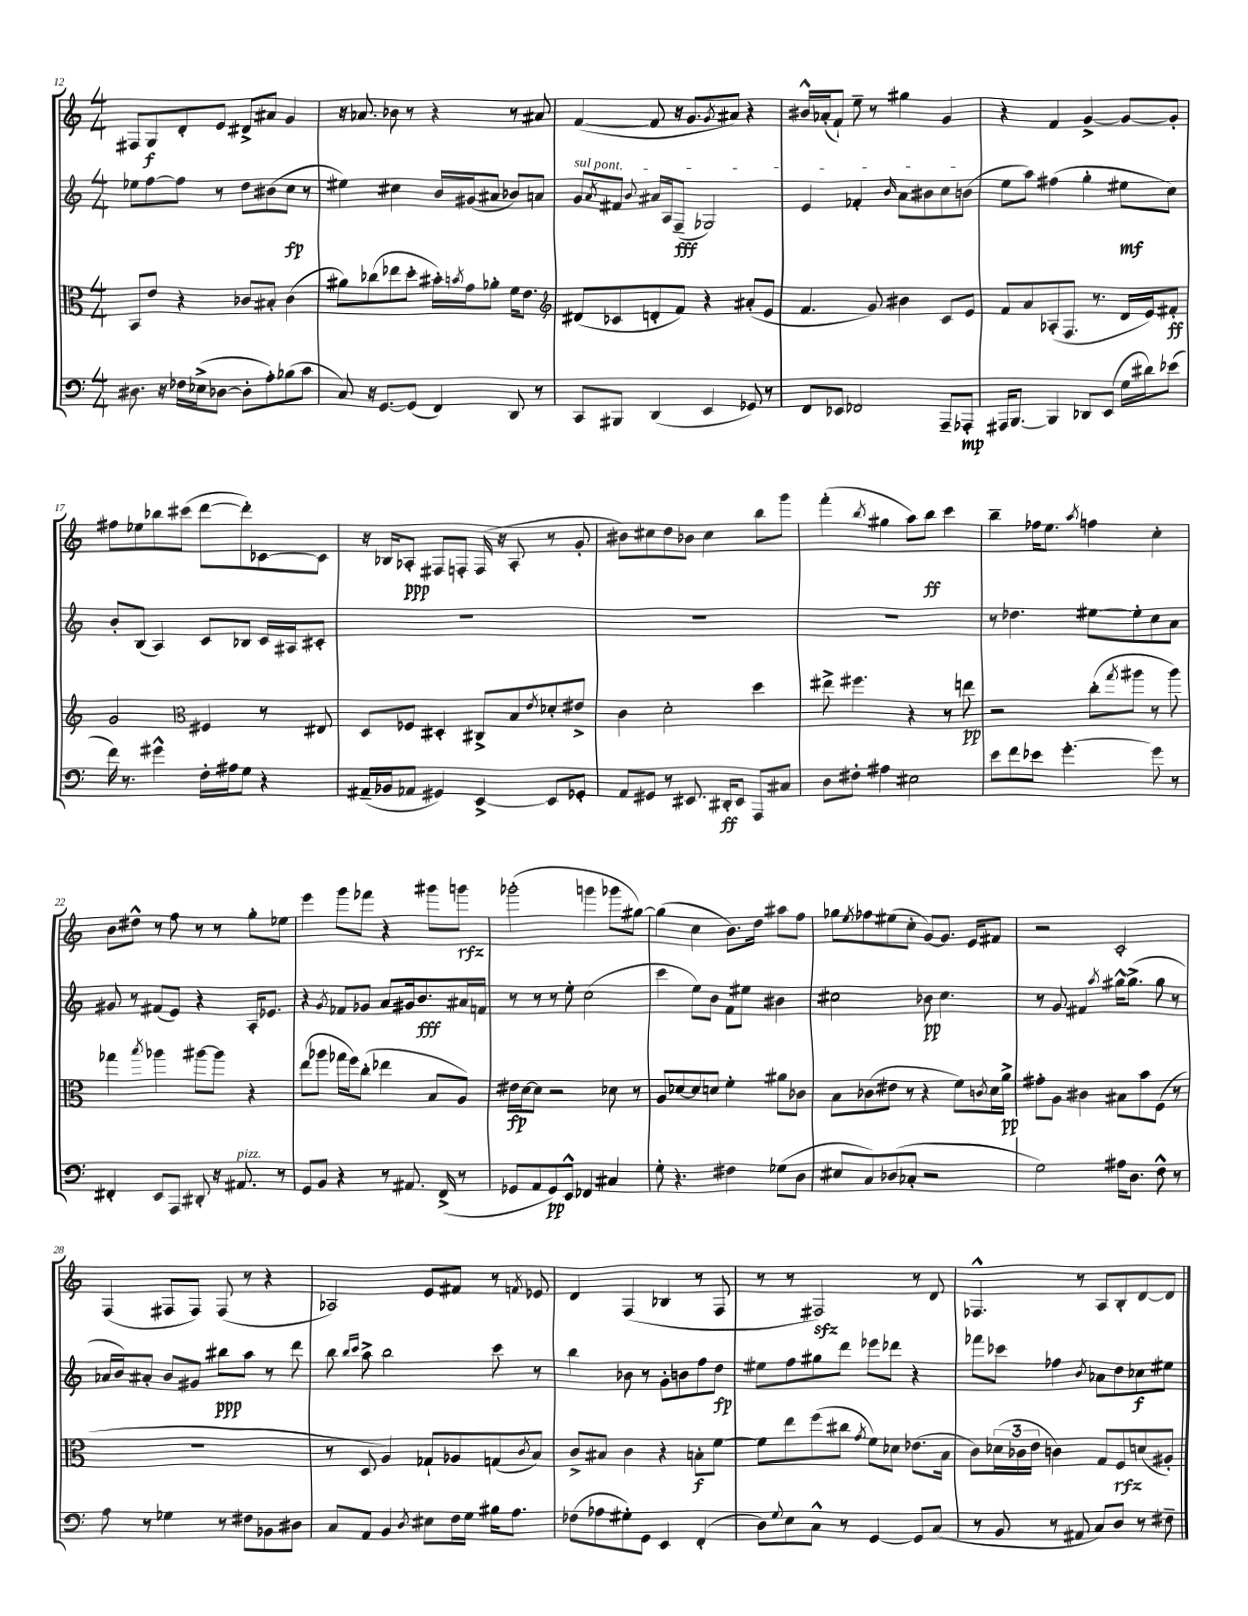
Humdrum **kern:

**kern	**kern	**kern	**kern
*staff4	*staff3	*staff2	*staff1
*clefF4	*clefC3	*clefG2	*clefG2
*k[]	*k[]	*k[]	*k[]
*M4/4	*M4/4	*M4/4	*M4/4
8.D#	8BB	8ee-	8F#
.	8e	[8ff	8G
16r	.	.	.
16F-	4r	8ff]	8d'
(16E-^	.	.	.
[8D-	.	8r	8e
8D-']	8c-	8dd	8d#^
8A')	8B#'	(8b#	8a#
(8B-	(4c-	8cc	4g
8c	.	8r	.
=	=	=	=
8C)	8a#)	4ee#)	16r
.	.	.	8.a-
16r	(8cc-	.	.
[8.GG	.	.	.
.	8ee-	4cc#	8b-
(8GG]	8dd'	.	8r
4FF)	16b#')	16b	4r
.	8qb	.	.
.	16g	(16g#	.
.	8a-'	8a#	.
8DD	16f	8b-)	8r
.	8.e	.	.
8r	.	8a	8a#
=	=	=	=
*	*clefG2	*	*
8CC	(8d#	8g	([4f
.	.	8qa	.
8BBB#	8c-	8f#	.
.	.	8qqb	.
(4DD	8d'	16a#	8f]
.	.	16A	.
.	8f)	(8F~	16r
.	.	.	8.g
4EE	4r	2G-)	.
.	.	.	8qg
.	.	.	8a#)
8GG-)	(8a#'	.	4r
8r	8e	.	.
=	=	=	=
8FF	4.f	4e	16b#^^
.	.	.	(16a-'
8EE-	.	.	8f`)
2FF-	.	4f-'	8ee~
.	8g)	.	8r
.	.	16qqb	.
.	4b#	8a	4gg#
.	.	8b#	.
8AAA~	8c	8cc	4g
8AAA-'	8e	(8b	.
=	=	=	=
16AAA#	8f	8ee	4r
[8.BBB	.	.	.
.	8a	8aa)	.
4BBB]	(8A-'	(4ff#	4f
.	8.F	.	.
8DD-	.	4gg'	[4g^
.	8.r	.	.
(8EE	.	.	.
16G	16d	8ee#	8g_
16d#)	16e)	.	.
(8e-	8f#'	8cc)	8g']
=	=	=	=
16f)	2g	8b'	8ff#
8.r	.	.	.
.	.	(8B	8ee-
4g#^^	.	4A)	8bb-
.	.	.	(8ccc#
*	*clefC3	*	*
16F'	4F#	8c	[8ddd
16A#	.	.	.
8G	.	8B-	8ddd'])
4r	8r	16c	[8c-
.	.	16A#	.
.	8E#	8c#'	8c-]
=	=	=	=
(16AA#~	8D	1r	16r
16BB-	.	.	16B-
8AA-	8F-	.	8A-'
4GG#)	4D#'	.	8F#
.	.	.	8F'
[4EE^	8C#^	.	(16F
.	.	.	16r
.	8B	.	8A-'
.	8qe	.	.
8EE]	8d-'	.	8r
8GG-'	8e#^	.	8g'
=	=	=	=
8AA	4c	1r	8b#)
8GG#	.	.	8cc#
8r	2d'	.	8dd
8.EE#	.	.	8b-
.	.	.	4cc#
16DD#'	.	.	.
8EE#	.	.	.
8AAA	4dd	.	8bb
8C#	.	.	8ggg
=	=	=	=
8D	8ee#^	1r	(4fff'
8F#'	4.ff#	.	.
.	.	.	8qbb
4A#	.	.	4gg#
2E#	4r	.	8aa)
.	.	.	8bb
.	8r	.	4ccc
.	8ee	.	.
=	=	=	=
8e	2r	8r	4bb~
8f	.	4.dd-	.
8e-	.	.	16ff-
.	.	.	8.ee
[4.g'	.	.	.
.	.	.	8qaa
.	(8cc'	[8ee#	4ff
.	8qgg	.	.
.	8aa#	8ee#']	.
8g]	8r	8cc	4cc'
8r	8aa#)	8a	.
=	=	=	=
4FF#'	4gg-	8g#	8b
.	.	8r	8dd#^^
.	8qbb	.	.
8EE	4aa-	(8f#	8r
8AAA	.	8e)	8ff
8DD#'	[8aa#	4r	8r
16r	8aa#]	.	8r
8.AA#	.	.	.
.	4r	16A'	8gg'
.	.	8.e-	.
8r	.	.	8ee-
=	=	=	=
8GG	(8ee	4r	4eee
8BB	8aa-	.	.
.	.	8qg	.
4r	16gg-	8f-	8ggg
.	16ff)	.	.
.	(8cc'	8g-	8fff-
8r	4ee-	8a	4r
8.AA#	.	16g#	.
.	.	8.b	.
.	8B	.	8ggg#
(16FF^	.	.	.
8r	8A)	16a#	8ggg
.	.	16f	.
=	=	=	=
8GG-	16e#	8r	(2ggg-'
.	[16d	.	.
8AA	8d]	8r	.
8GG-)	2r	8r	.
8EE^^	.	8ee'	.
4FF-	.	(2cc	4ggg
4C#	8d-	.	8ggg-
.	8r	.	[8gg#)
=	=	=	=
8G'	8A	4ccc	(4gg#]
4.r	[8d-	.	.
.	8d-]	8ee)	4cc
.	8d	8b	.
4F#	4f'	8f	8.b)
.	.	8ee#	.
.	.	.	16dd
(8G-	8a#	4b#	8aa#
8D	8c-	.	8ff
=	=	=	=
8E#	8B	2cc#	8gg-
.	.	.	8qee
8C)	(8c-	.	8ff-
(8D-	8e#	.	(8ee#
8C-'	8r	.	8cc'
2r	4r	8b-	[8g)
.	.	4.cc#	8.g]
.	8f)	.	.
.	.	.	16e
.	8qc	.	.
.	16d	.	8f#
.	16a^	.	.
=	=	=	=
2G)	8g#'	8r	2r
.	8A	8g	.
.	4c#	4f#	.
.	.	8qaa	.
16A#	8B#	[16gg#^^	2c'
8.D	.	(8.gg#^]	.
.	8b	.	.
8F^^	(8F	8gg#	.
8r	8r	8r	.
=	=	=	=
8A	1r	16a-	(4F
.	.	16b)	.
8r	.	8a#'	.
4G-	.	8b	8F#
.	.	8g#	8F#)
8r	.	8bb#	(8F#
8F#	.	8aa	8r
8BB-	.	8r	4r
8D#	.	8ddd	.
=	=	=	=
8C	8r	8bb	2A-)
.	.	16qqbb	.
.	.	16qqccc	.
8AA	8D	8aa^	.
4BB	4A)	2bb	.
8qD	.	.	.
8E#	8G-`	.	8e
16F	8A-	.	8f#
16G	.	.	.
16B#	(8G	8ccc	8r
8.A	.	.	.
.	8qc	.	8qf
.	8B)	8r	8e-
=	=	=	=
(8F-	8c^	4bb	4d
8A-	8B#	.	.
8G#')	4c	8b-	(4F
8GG	.	8r	.
4EE	4r	8g'	4B-
.	.	8b	.
(4FF'	8B'	8ff	8r
.	[8f	8dd	8F
=	=	=	=
8D)	8f]	8ee#	8r
8qqG	.	.	.
8E	8ee	8ff	8r
8C^^	(8ff	8gg#	2F#)
8r	8cc#	8ddd	.
.	8qg	.	.
[4GG	8f)	8eee-	.
.	8d-	8ddd-	.
8GG]	(8.e-	4r	8r
(8C	.	.	8d
.	16B	.	.
=	=	=	=
8r	8c)	8fff-	4.F-^^
8BB	(24d-	8ccc-	.
.	24c-	.	.
.	24e	.	.
8r	4c)	4ff-	.
8AA#	.	.	8r
.	.	8qb	.
8C)	8G	8a-	8A
8D	8F	8dd	8B'
8r	(8d	8cc-	[8d
8F#~	8A#')	8ee#	8d]
==	==	==	==
*-	*-	*-	*-
